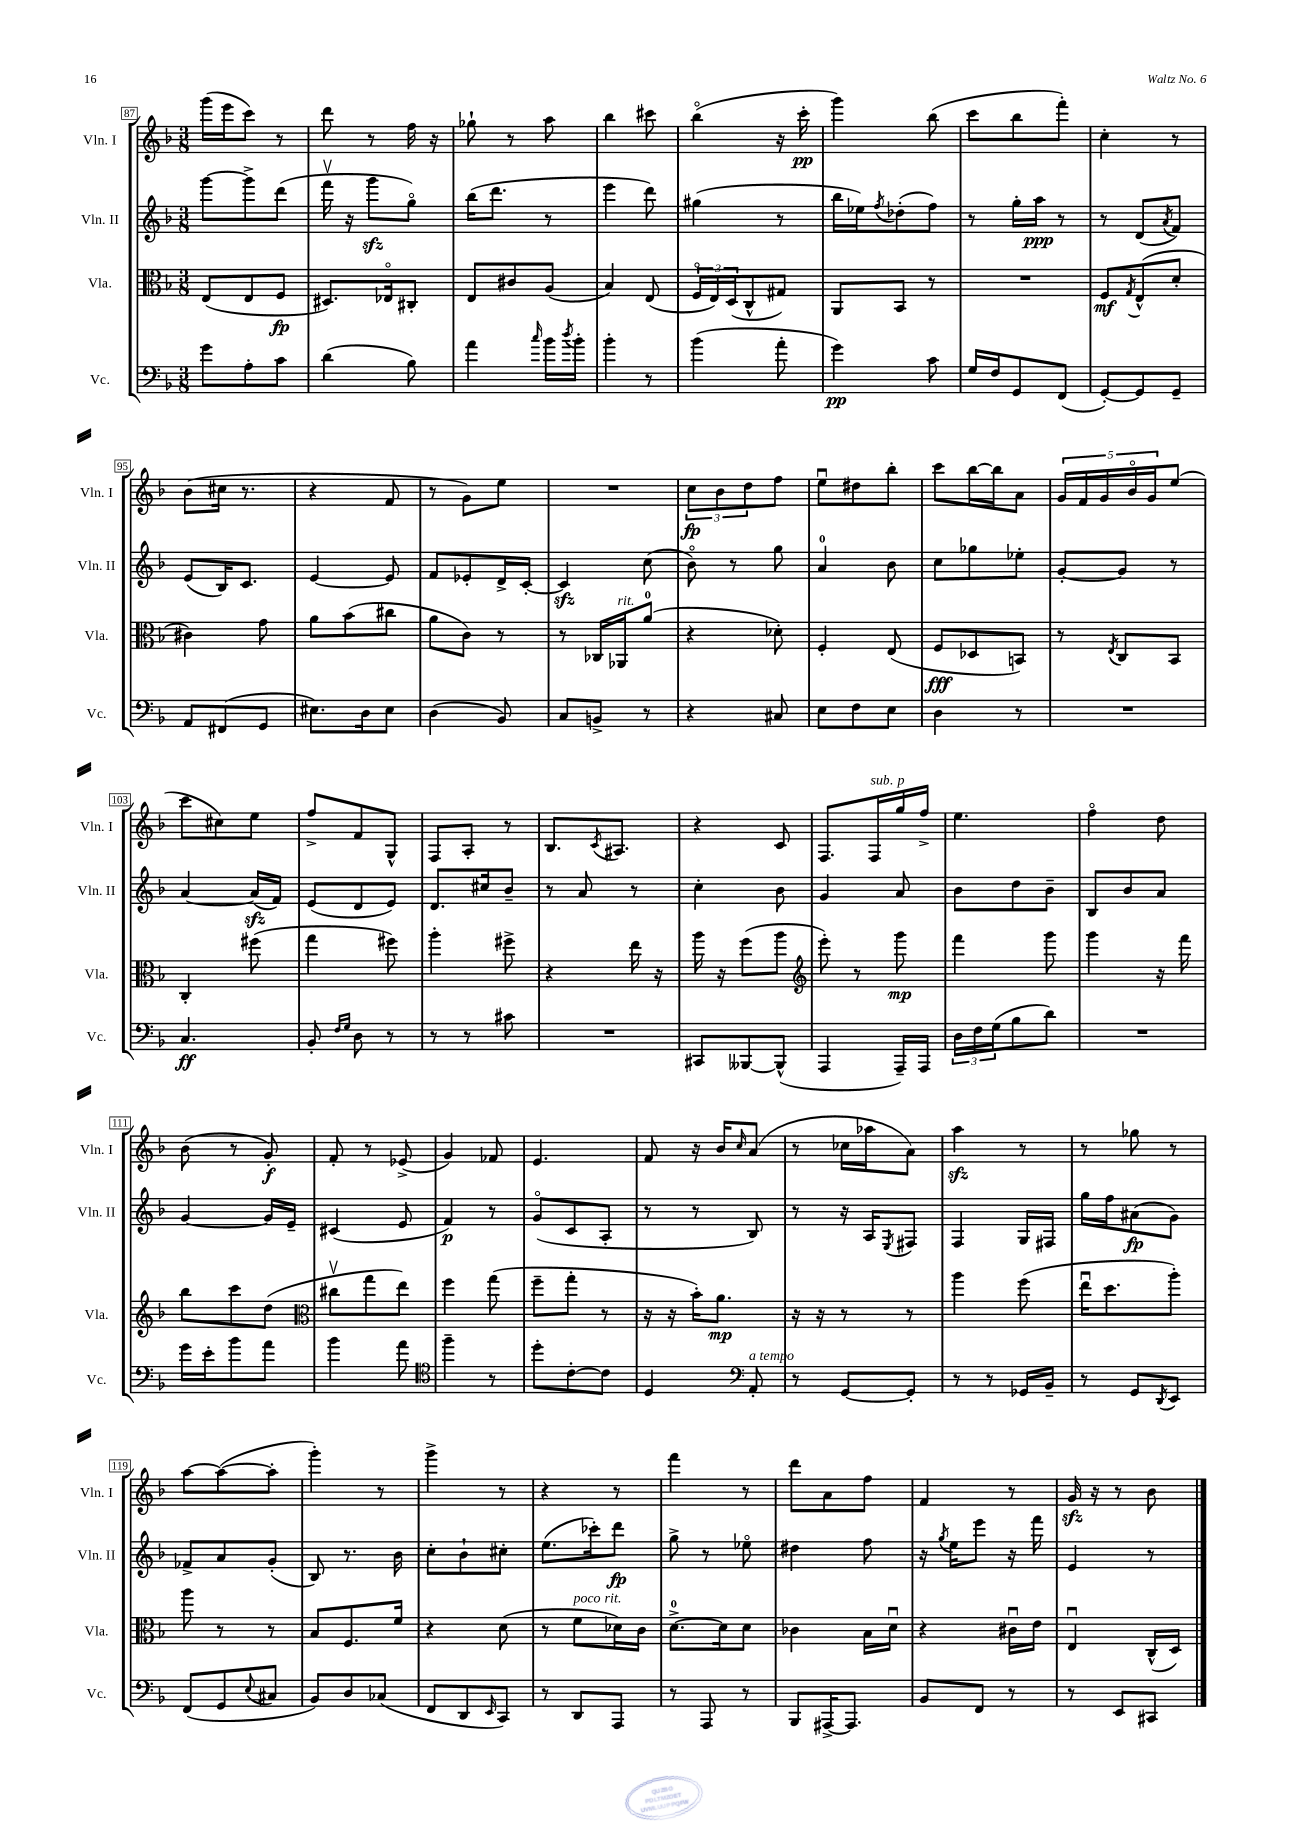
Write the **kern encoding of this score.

**kern	**kern	**kern	**kern
*staff4	*staff3	*staff2	*staff1
*clefF4	*clefC3	*clefG2	*clefG2
*k[b-]	*k[b-]	*k[b-]	*k[b-]
*M3/8	*M3/8	*M3/8	*M3/8
8g\L	(8E/L	[8ggg\L	(16ggg\LL
.	.	.	16eee\J
8A'\	8E/	8ggg^\]	8ccc\J)
8c\J	8F/J	(8ddd\J	8r
=	=	=	=
(4d\	8.D#/L)	16fffv\	8ddd\
.	.	16r	.
.	.	8ggg\L	8r
.	16E-o/k	.	.
8B-\)	8C#'/J	8ggo\J)	16ff\
.	.	.	16r
=	=	=	=
4a\	8E/L	(16bb-\LK	8gg-`\
.	.	8.ddd\J	.
.	8c#/	.	8r
16qqcc/	.	.	.
16b-\LL	(8A/J	8r	8aa\
8qdd/	.	.	.
16b-'\JJ	.	.	.
=	=	=	=
4b-'\	4B-/)	4eee\	4bb-\
8r	(8E/	8ddd\)	8ccc#\
=	=	=	=
(4b-\	24Fo/LL	(4gg#\	(4bb-o\
.	24E/)	.	.
.	(24D/J	.	.
.	8C^^/	.	.
8a'\	8G#/J)	8r	16r
.	.	.	16ccc'\
=	=	=	=
4g\)	8AA/L	16bb-\LL	4ggg\)
.	.	16ee-\J)	.
.	.	8qff/	.
.	8BB-/J	(8dd-'\	.
8c\	8r	8ff\J)	(8bb-\
=	=	=	=
16G/LL	4.r	8r	8ccc\L
16F/J	.	.	.
8GG/	.	16gg'\LL	8bb-\
.	.	16aa\JJ	.
(8FF/J	.	8r	8fff'\J)
=	=	=	=
[8GG'/L)	8F/L	8r	4cc'\
.	8qG/	.	.
8GG/]	(8E^^/	(8d/L	.
.	.	8qa/	.
8GG~/J	8d'/J	8f/J)	8r
=	=	=	=
8AA/L	4c#\)	(8e/L	(8b-\L
(8FF#/	.	16B-/K)	16cc#\Jk
.	.	8.c/J	8.r
8GG/J	8g\	.	.
=	=	=	=
8.E#\L)	8a\L	[4e/	4r
.	(8b-\	.	.
16D\k	.	.	.
8E#\J	8cc#\J	8e/]	8f/
=	=	=	=
(4D\	8a\L	8f/L	8r
.	8c\J)	8e-'/	8g\L)
8BB-/)	8r	16d^/L	8ee\J
.	.	[16c'/JJ	.
=	=	=	=
8C/L	8r	4c/]	4.r
8BB^/J	16C-/LL	.	.
.	16AA-/J	.	.
8r	(8a/J	(8cc\	.
=	=	=	=
4r	4r	8b-o\)	12cc\L
.	.	.	12b-\
.	.	8r	.
.	.	.	12dd\
8C#/	8d-'\)	8gg\	8ff\J
=	=	=	=
8E\L	4F'/	4a/	8eeu\L
8F\	.	.	8dd#\
8E\J	(8E/	8b-\	8bb-'\J
=	=	=	=
4D\	8F/L	8cc\L	8ccc\L
.	8D-/	8gg-\	[16bb-\L
.	.	.	16bb-\]J
8r	8BB/J)	8ee-'\J	8a\J
=	=	=	=
4.r	8r	[8g'/L	20g/LL
.	.	.	20f/
.	.	.	20g/
.	8qE/	.	.
.	8C/L	8g/]J	.
.	.	.	20b-o/
.	.	.	20g/J
.	8BB-/J	8r	(8ee/J
=	=	=	=
4.C/	4C'/	[4a/	8ccc\L
.	.	.	8cc#\)
.	(8ff#\	(16a/]LL	8ee\J
.	.	16f/JJ)	.
=	=	=	=
8BB-'/	4gg\	(8e/L	8ff^/L
16qqF/LL	.	.	.
16qqG/JJ	.	.	.
8D\	.	8d/	8f/
8r	8ff#\)	8e/J)	8G^^/J
=	=	=	=
8r	4aa'\	8.d/L	8F/L
8r	.	.	8A'/J
.	.	16cc#/k	.
8c#\	8ff#^\	8b-~/J	8r
=	=	=	=
4.r	4r	8r	8.B-/L
.	.	8a/	.
.	.	.	8qc/
.	.	.	8.A#/J
.	16ee\	8r	.
.	16r	.	.
=	=	=	=
8CC#/L	16aa\	4cc'\	4r
.	16r	.	.
[8BBB--/	(8ff\L	.	.
(8BBB--^^/]J	8aa\J	8b-\	8c/
=	=	=	=
*	*clefG2	*	*
4AAA/	8eee'\)	4g/	8.F/L
.	8r	.	.
.	.	.	16F/L
16AAA~/LL)	8ggg\	8a/	16gg/
16AAA/JJ	.	.	16ff^/JJ
=	=	=	=
24D\LL	4fff\	8b-\L	4.ee\
24F\	.	.	.
(24G\J	.	.	.
8B-\	.	8dd\	.
8d\J)	8ggg\	8b-~\J	.
=	=	=	=
4.r	4ggg\	8B-/L	4ffo\
.	.	8b-/	.
.	16r	8a/J	8dd\
.	16fff\	.	.
=	=	=	=
16g\LL	8bb-\L	[4g/	(8b-\
16e'\J	.	.	.
8b-\	8ccc\	.	8r
8a\J	(8dd\J	16g/]LL	8g'/)
.	.	16e~/JJ	.
=	=	=	=
*	*clefC3	*	*
4b-\	8cc#v\L	(4c#/	8f'/
.	8gg\	.	8r
8a\	8ee\J)	8e/	(8e-^/
=	=	=	=
*clefC4	*	*	*
4ff~\	4ff\	4f/)	4g/)
8r	(8gg\	8r	8f-/
=	=	=	=
8dd'\L	8ff~\L	(8go/L	4.e/
[8c'\	8gg'\J	8c/	.
8c\]J	8r	8A'/J	.
=	=	=	=
4D/	16r	8r	8f/
.	16r	.	.
.	16b-'\LK)	8r	16r
.	8.a\J	.	16b-/LK
*clefF4	*	*	*
.	.	.	16qqcc/
8AA'/	.	8B-/)	(8a/J
=	=	=	=
8r	16r	8r	8r
.	16r	.	.
[8GG/L	8r	16r	16cc-\LL
.	.	16A/LK	16aa-\J
.	.	8qE/	.
8GG'/]J	8r	8F#/J	8a\J)
=	=	=	=
8r	4aa\	4F/	4aa\
8r	.	.	.
16GG-/LL	(8ff\	16G/LL	8r
16BB-~/JJ	.	16F#/JJ	.
=	=	=	=
8r	16eeu\LK	16gg\LL	8r
.	8.dd\	16ff\J	.
8GG/L	.	(8a#\	8gg-\
8qDD/	.	.	.
8EE/J	8aa'\J)	8g\J)	8r
=	=	=	=
(8FF/L	8aa\	8f-^/L	[8aa\L
8GG/	8r	8a/	(8aa\_
8qqE/	.	.	.
8C#/J	8r	(8g'/J	8aa'\]J
=	=	=	=
8BB-/L)	8B-/L	8B-/)	4ggg'\)
8D/	8.F/	8.r	.
(8C-/J	.	.	8r
.	16f/Jk	16b-\	.
=	=	=	=
8FF/L	4r	8cc'\L	4ggg^\
8DD/	.	8b-`\	.
16qqEE/	.	.	.
8CC/J)	(8d\	8cc#'\J	8r
=	=	=	=
8r	8r	(8.ee\L	4r
8DD/L	8f\L	.	.
.	.	16ccc-'\k)	.
8AAA/J	16d-\L)	8ddd\J	8r
.	16c\JJ	.	.
=	=	=	=
8r	[8.d^\L	8gg^\	4fff\
8AAA/	.	8r	.
.	16d\]k	.	.
8r	8d\J	8ee-o\	8r
=	=	=	=
8BBB-/L	4c-\	4dd#\	8ddd\L
[16AAA#^/K	.	.	8a\
8.AAA#/]J	.	.	.
.	16B-\LL	8ff\	8ff\J
.	16du\JJ	.	.
=	=	=	=
8BB-/L	4r	16r	4f/
.	.	8qgg/	.
.	.	16ee\LK	.
8FF/J	.	8eee\J	.
8r	16c#u\LL	16r	8r
.	16e\JJ	16fff\	.
=	=	=	=
8r	4Eu/	4e/	16g/
.	.	.	16r
8EE/L	.	.	8r
8CC#/J	(16C^^/LL	8r	8b-\
.	16D/JJ)	.	.
==	==	==	==
*-	*-	*-	*-
